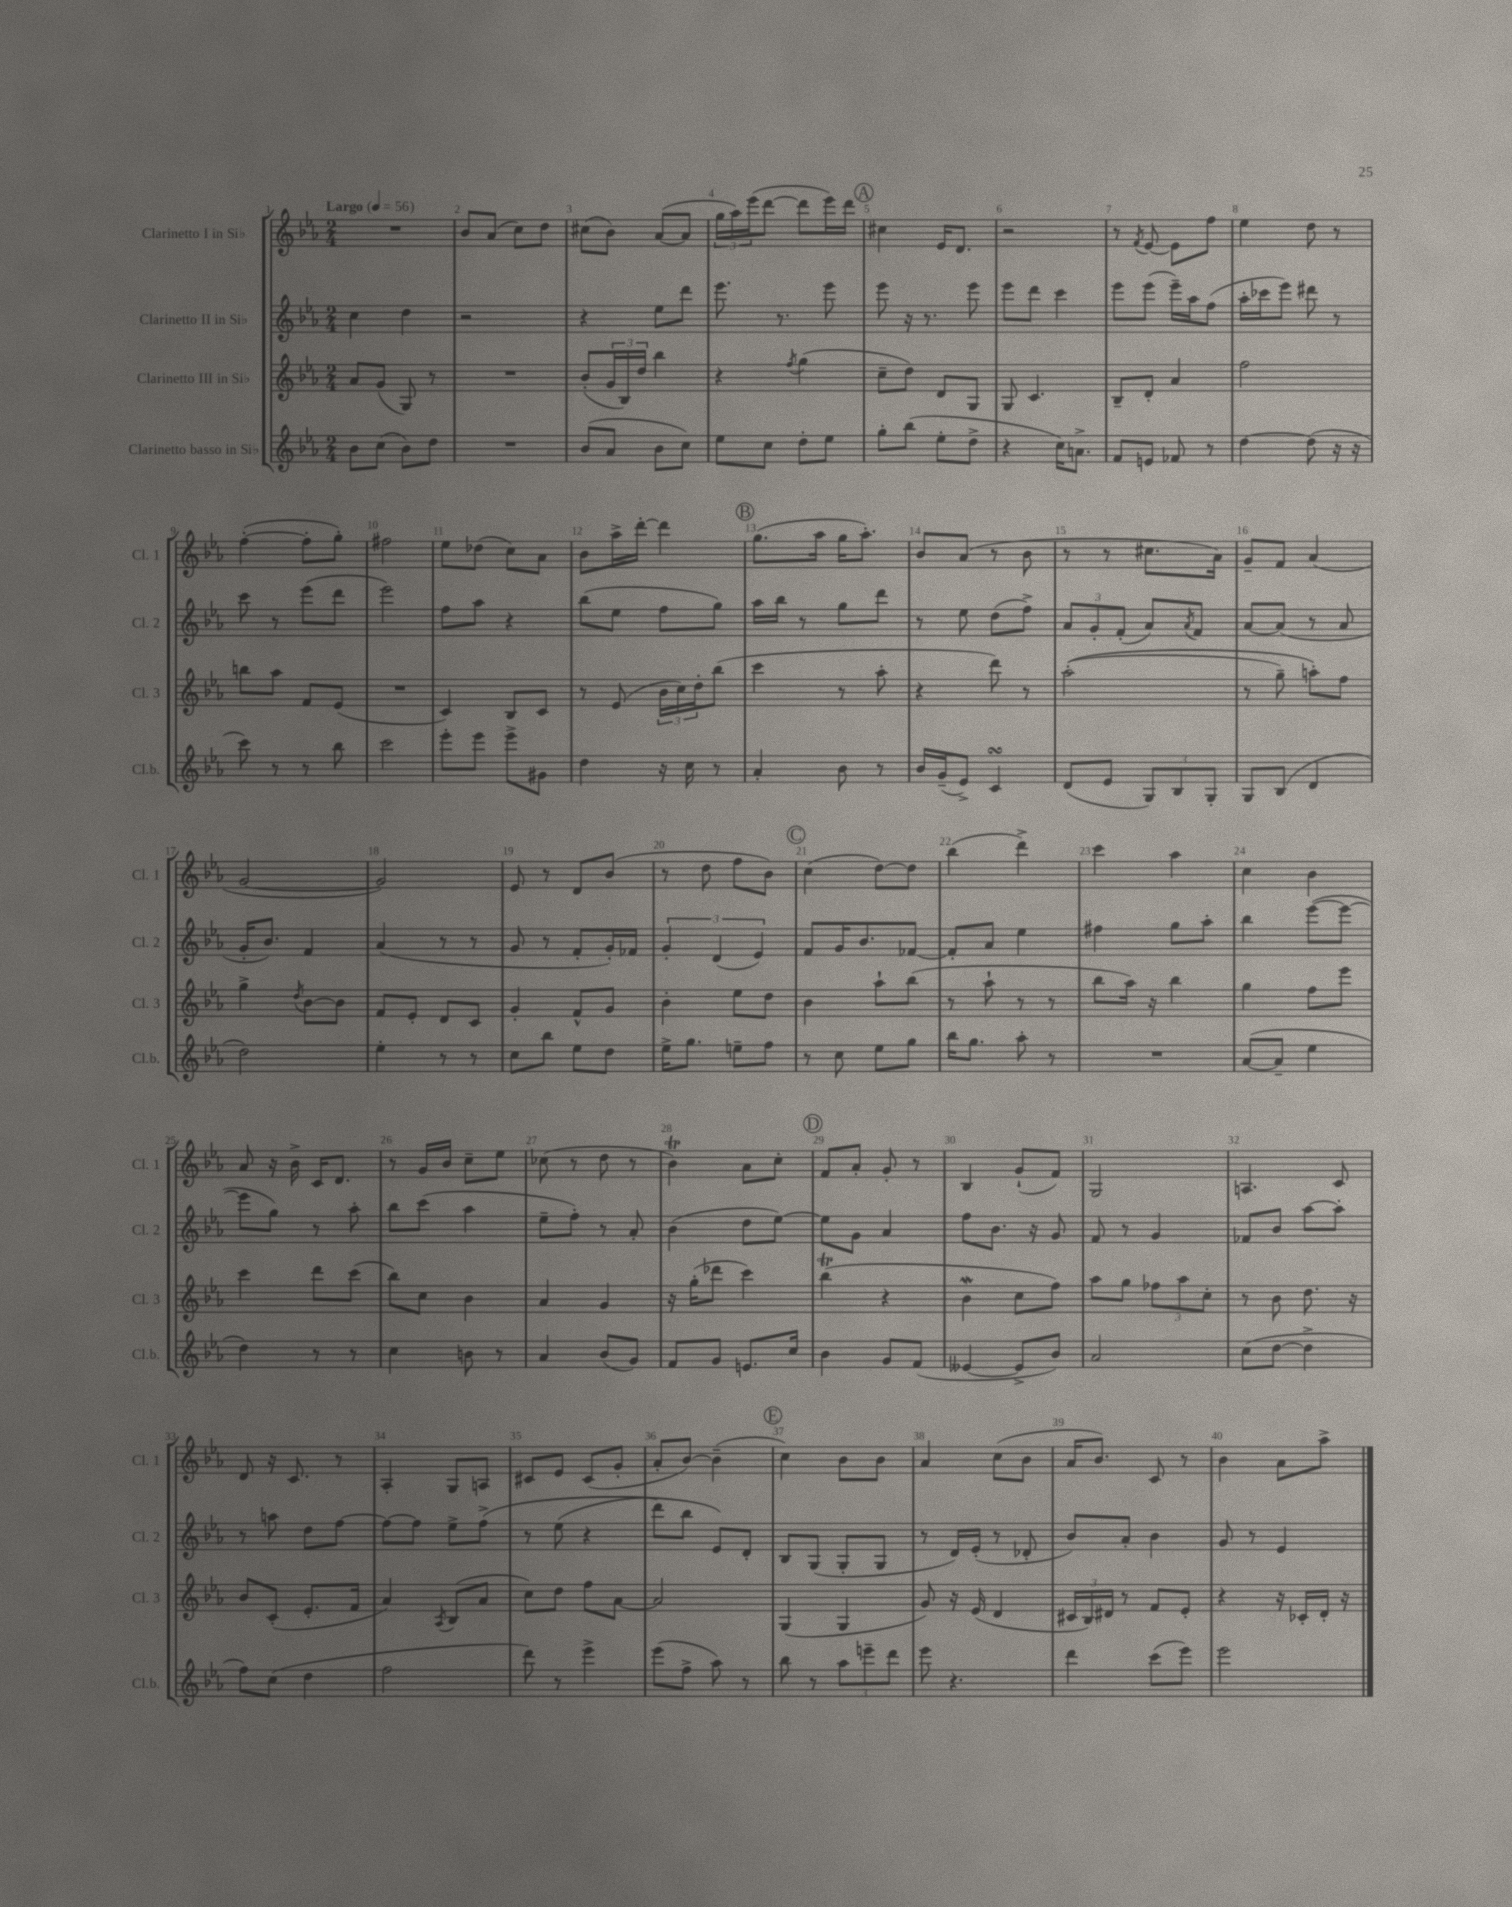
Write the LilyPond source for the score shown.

<<
\new StaffGroup <<
\new Staff = "s0" \with { instrumentName = "Clarinetto I in Sib" shortInstrumentName = "Cl. 1" } {
    \clef treble \key ees \major \numericTimeSignature \time 2/4 \tempo "Largo" 4 = 56
    R2 |
    bes'8 aes'8( c''8) d''8 |
    cis''8( bes'8) aes'8~( aes'8 |
    \tuplet 3/2 { g''16 aes''16) ees'''16( } d'''8~ d'''8 ees'''16) d'''16 |
    \mark \markup { \circle "A" } cis''4 ees'16 d'8. |
    r2 |
    r8 \acciaccatura { f'8 } ees'8~ ees'8 f''8 |
    ees''4 d''8 r8 |
    f''4~-.( f''8-. g''8-.) |
    fis''2 |
    ees''8 des''8( c''8) aes'8 |
    bes'8 aes''16-> d'''16~-. d'''4 |
    \mark \markup { \circle "B" } g''8.( aes''16 g''16 aes''8.-.) |
    bes'8 aes'8( r8 bes'8 |
    r8 r8 cis''8. aes'16) |
    g'8-- f'8 aes'4( |
    g'2~ |
    g'2) |
    ees'8 r8 d'8 bes'8( |
    r8 d''8 f''8 bes'8) |
    \mark \markup { \circle "C" } c''4( d''8~) d''8 |
    bes''4( d'''4->) |
    c'''4 aes''4 |
    c''4 bes'4 |
    aes'8 r16 bes'16-> c'16 d'8. |
    r8 g'16 bes'16 c''8-- ees''8 |
    ces''8( r8 d''8 r8 |
    bes'4\trill) aes'8 c''8-. |
    \mark \markup { \circle "D" } f'8 aes'8-. g'8-. r8 |
    bes4 g'8-!( f'8) |
    g2 |
    a4. c'8 |
    d'8 r16 c'8. r8 |
    aes4-. g8 a8 |
    cis'8 ees'8 cis'8( g'8-. |
    aes'8-. bes'8~) bes'4--( |
    \mark \markup { \circle "E" } c''4) bes'8 bes'8 |
    aes'4 c''8( bes'8 |
    aes'16 bes'8.) c'8 r8 |
    bes'4 aes'8 aes''8-> \bar "|." |
}
\new Staff = "s1" \with { instrumentName = "Clarinetto II in Sib" shortInstrumentName = "Cl. 2" } {
    \clef treble \key ees \major \numericTimeSignature \time 2/4
    c''4 d''4 |
    r2 |
    r4 ees''8 d'''8 |
    ees'''8. r8. ees'''8 |
    \mark \markup { \circle "A" } ees'''8 r16 r8. ees'''8 |
    ees'''8 d'''8 c'''4 |
    ees'''8 ees'''8( ees'''16--) aes''16 f''8( |
    aes''16-. ces'''16 ees'''8) dis'''8 r8 |
    c'''8 r8 ees'''8( d'''8 |
    ees'''2) |
    f''8 aes''8 r4 |
    bes''8( ees''8 f''8 g''8) |
    \mark \markup { \circle "B" } aes''16 bes''16 r8 g''8 d'''8 |
    r8 ees''8 d''8( f''8->) |
    \tuplet 3/2 { aes'8 g'8-. f'8-.( } aes'8) \acciaccatura { aes'8 } f'8 |
    aes'8~ aes'8( r8 aes'8 |
    g'16-. bes'8.) f'4 |
    aes'4( r8 r8 |
    g'8 r8 f'8-. g'16-.) fes'16 |
    \tuplet 3/2 { g'4-. d'4( ees'4) } |
    \mark \markup { \circle "C" } f'8 g'16 bes'8. fes'8~ |
    fes'8-. aes'8 ees''4 |
    fis''4 g''8 aes''8-. |
    bes''4 ees'''8~( ees'''8~ |
    ees'''8 g''8) r8 aes''8-. |
    bes''8 c'''8( aes''4 |
    ees''8-- f''8-.) r8 aes'8-. |
    bes'4( d''8 ees''8~) |
    \mark \markup { \circle "D" } ees''8 g'8 aes'4 |
    f''8 bes'8. r16 g'8 |
    f'8 r8 g'4 |
    fes'8 bes'8 aes''8~ aes''8-. |
    r8 a''8 d''8 f''8~ |
    f''8~ f''8 ees''8-> f''8->\( |
    r8 ees''8( r4 |
    d'''8) bes''8 ees'8\) d'8-. |
    \mark \markup { \circle "E" } bes8 g8( g8-. g8 |
    r8 d'16) ees'16-.( r8 des'8-. |
    bes'8) aes'8-. bes'4 |
    g'8 r8 ees'4 \bar "|." |
}
\new Staff = "s2" \with { instrumentName = "Clarinetto III in Sib" shortInstrumentName = "Cl. 3" } {
    \clef treble \key ees \major \numericTimeSignature \time 2/4
    aes'8 g'8( g8) r8 |
    R2 |
    bes'8-.( \tuplet 3/2 { g'16 bes16) d''16 } bes''4 |
    r4 \acciaccatura { f''8 } g''4( |
    \mark \markup { \circle "A" } c''8-- d''8) d'8 g8 |
    g8 c'4. |
    bes8-- d'8-. aes'4 |
    f''2 |
    b''8 aes''8 f'8 ees'8( |
    R2 |
    c'4) bes8 c'8 |
    r8 ees'8( \tuplet 3/2 { bes'16 c''16) d''16-. } bes''8( |
    \mark \markup { \circle "B" } c'''4 r8 aes''8-. |
    r4 d'''8) r8 |
    aes''2-.(\( |
    r8 g''8--) a''8-.\) f''8 |
    g''4-> \acciaccatura { d''8 } bes'8~ bes'8 |
    f'8 ees'8-. d'8 c'8 |
    g'4-. f'8-^ g'8 |
    bes'4-. ees''8 d''8 |
    \mark \markup { \circle "C" } bes'4 aes''8-! bes''8( |
    r8 aes''8-! r8 r8 |
    bes''8 aes''16) r16 bes''4 |
    g''4 f''8 ees'''8 |
    c'''4 d'''8 c'''8( |
    bes''8) c''8 bes'4 |
    aes'4 g'4 |
    r16 g''16-.( des'''8 c'''4) |
    \mark \markup { \circle "D" } bes''4\trill( r4 |
    bes'4\mordent c''8 f''8) |
    aes''8 g''8 \tuplet 3/2 { fes''8 aes''8 c''8-. } |
    r8 bes'8 d''8. r16 |
    bes'8 c'8-.( ees'8.-. f'16 |
    aes'4) \acciaccatura { aes8 } bes8( aes'8 |
    c''8) d''8 f''8 aes'8~ |
    aes'2 |
    \mark \markup { \circle "E" } g4( g4 |
    g'8) r16 ees'16( d'4 |
    \tuplet 3/2 { cis'16 bes16) dis'16 } r8 f'8 ees'8-. |
    r4 r16 ces'16-. d'16-. r16 \bar "|." |
}
\new Staff = "s3" \with { instrumentName = "Clarinetto basso in Sib" shortInstrumentName = "Cl.b." } {
    \clef treble \key ees \major \numericTimeSignature \time 2/4
    bes'8 c''8( bes'8) d''8 |
    R2 |
    bes'8( aes'8 bes'8 c''8) |
    ees''8 c''8 d''8-. ees''8 |
    \mark \markup { \circle "A" } g''8-. bes''8( ees''8-. d''8-> |
    r4 c''16) a'8.-> |
    f'8 e'8 fes'8 r8 |
    d''4~ d''8( r16 r16 |
    c'''8) r8 r8 bes''8 |
    c'''2 |
    ees'''8-. ees'''8 ees'''8-> gis'8 |
    d''4 r16 c''16 r8 |
    \mark \markup { \circle "B" } aes'4-. bes'8 r8 |
    bes'16 g'16--( ees'8->) c'4\turn |
    d'8( ees'8 \tuplet 3/2 { g8) bes8 g8-. } |
    g8 bes8( d'4 |
    d''2) |
    ees''4-. r8 r8 |
    c''8 bes''8 ees''8 d''8 |
    ees''16-> g''8. e''8-- f''8 |
    \mark \markup { \circle "C" } r8 c''8 ees''8 g''8 |
    bes''16 g''8. aes''8-. r8 |
    R2 |
    aes'8~( aes'8-- ees''4 |
    d''4) r8 r8 |
    c''4 b'8 r8 |
    aes'4 bes'8( g'8) |
    f'8 g'8 e'8. c''16 |
    \mark \markup { \circle "D" } bes'4 g'8 f'8( |
    eeses'4~ eeses'8-> bes'8) |
    aes'2 |
    c''8( d''8~ d''4-> |
    f''8) c''8( d''4 |
    f''2 |
    d'''8) r8 ees'''4-> |
    ees'''8( f''8-> aes''8) r8 |
    \mark \markup { \circle "E" } bes''8 r8 \tuplet 3/2 { aes''8 e'''8-- d'''8 } |
    ees'''8 r4. |
    d'''4 c'''8( ees'''8) |
    ees'''2 \bar "|." |
}
>>
>>
\layout { \context { \Score \override BarNumber.break-visibility = ##(#f #t #t) barNumberVisibility = #all-bar-numbers-visible } }
